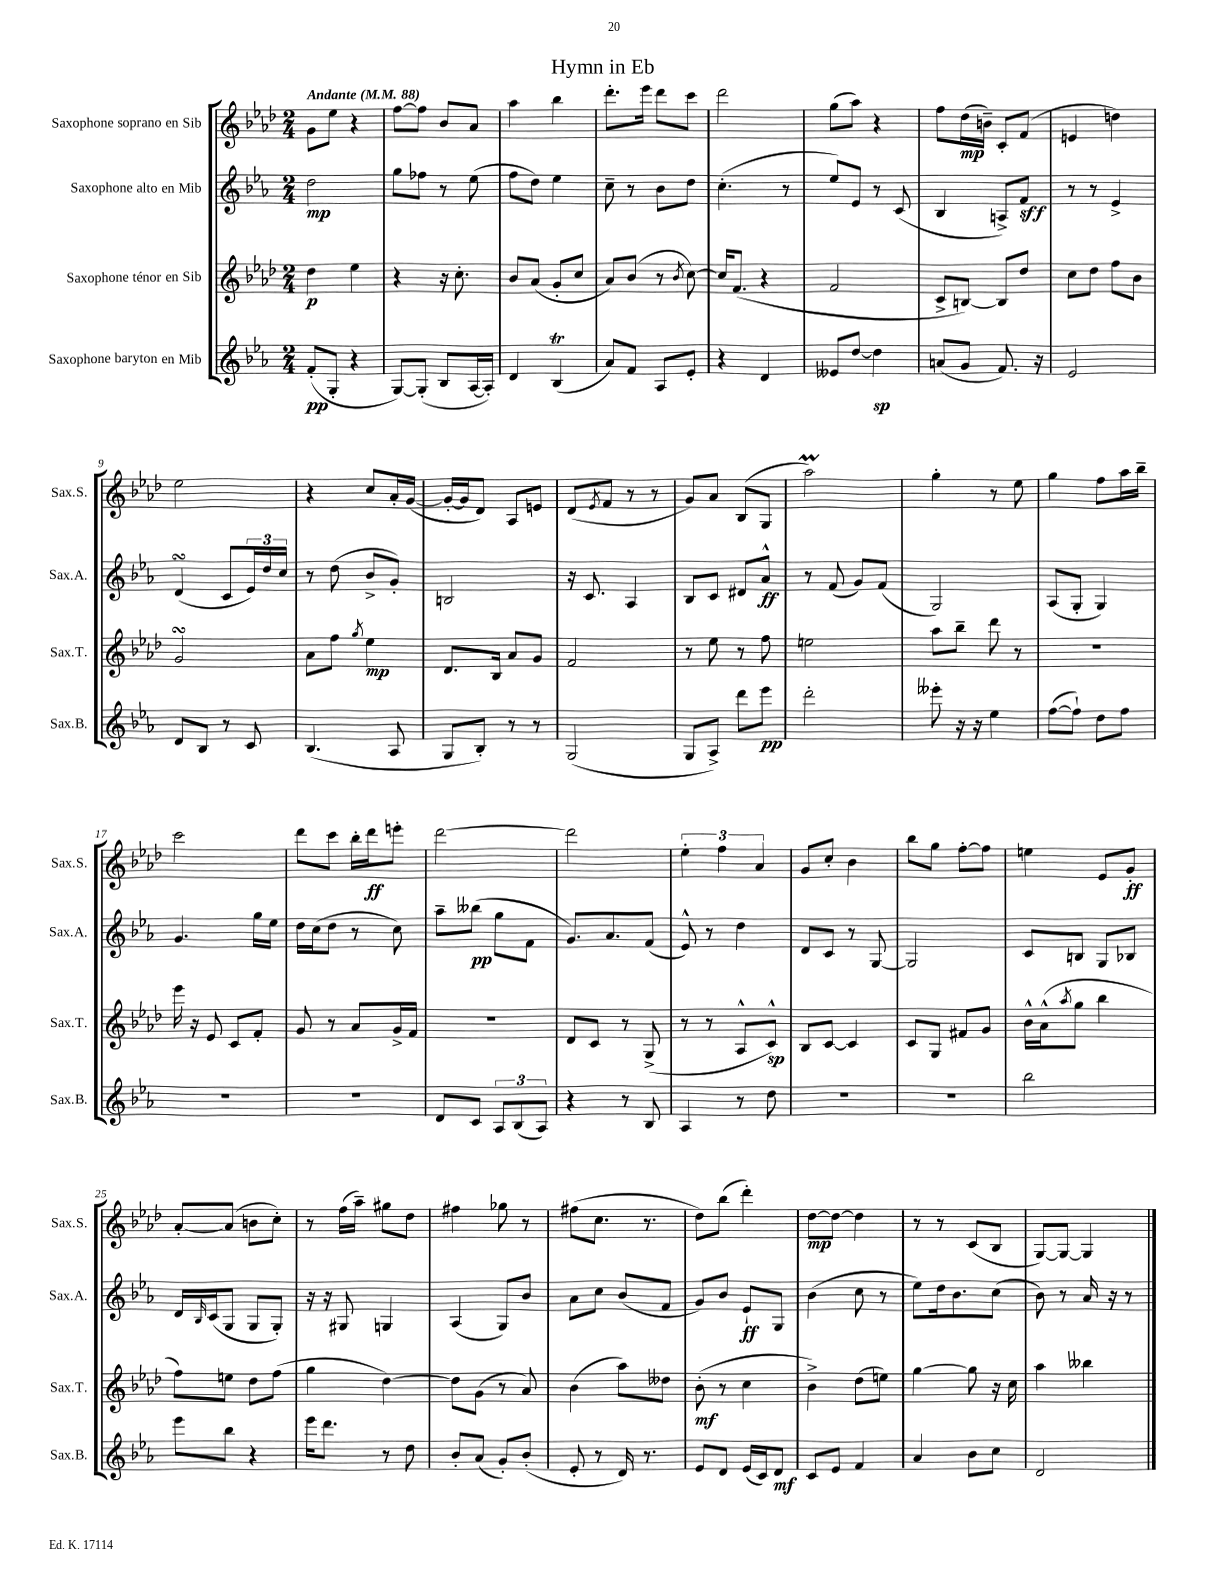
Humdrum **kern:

**kern	**kern	**kern	**kern
*staff4	*staff3	*staff2	*staff1
*clefG2	*clefG2	*clefG2	*clefG2
*k[b-e-a-]	*k[b-e-a-d-]	*k[b-e-a-]	*k[b-e-a-d-]
*M2/4	*M2/4	*M2/4	*M2/4
*MM88	*MM88	*MM88	*MM88
(8f'	4dd-	2dd	8g
8G'	.	.	8ee-
4r	4ee-	.	4r
=	=	=	=
[8G)	4r	8gg	[8ff
(8G']	.	8ff-	8ff]
8B-	16r	8r	8b-
.	8.cc'	.	.
[16A-	.	(8ee-	8a-
16A-'])	.	.	.
=	=	=	=
4d	8b-	8ff	4aa-
.	(8a-	8dd)	.
(4B-	8g'	4ee-	4bb-
.	8cc	.	.
=	=	=	=
8a-)	8a-)	8cc~	8.ddd-'
8f	(8b-	8r	.
.	.	.	16eee-
8A-	8r	8b-	8ddd-
.	8qb-	.	.
8e-'	[8cc)	8dd	8ccc
=	=	=	=
4r	16cc]	(4.cc'	2ddd-
.	(8.f	.	.
4d	4r	.	.
.	.	8r	.
=	=	=	=
8e--	2f	8ee-)	(8gg
[8dd	.	8e-	8aa-)
4dd]	.	8r	4r
.	.	(8c	.
=	=	=	=
(8a	8c^	4B-	8ff
8g	[8B)	.	(16dd-
.	.	.	16b~)
8.f)	8B]	8A^)	8c'
.	8dd-	8f	(8f
16r	.	.	.
=	=	=	=
2e-	8cc	8r	4e
.	8dd-	8r	.
.	8ff	4e-^	4dd)
.	8b-	.	.
=	=	=	=
8d	2g	(4d	2ee-
8B-	.	.	.
8r	.	8c	.
8c	.	24e-)	.
.	.	24dd	.
.	.	24cc	.
=	=	=	=
(4.B-	8a-	8r	4r
.	8ff	(8dd	.
.	8qgg	.	.
.	4ee-	8b-^	8cc
8A-	.	8g')	16a-'
.	.	.	([16g
=	=	=	=
8G	8.d-	2B	16g'_
.	.	.	16g]
8B-')	.	.	8d-)
.	16B-	.	.
8r	8a-	.	8A-
8r	8g	.	8e
=	=	=	=
(2G	2f	16r	(8d-
.	.	8.c	.
.	.	.	8qe-
.	.	.	8f
.	.	4A-	8r
.	.	.	8r
=	=	=	=
8G	8r	8B-	8g)
8A-^)	8ee-	8c	8a-
8ddd	8r	8d#	(8B-
8eee-	8ff	8a-^^	8G
=	=	=	=
2ddd'	2ee	8r	2aa-)
.	.	(8f	.
.	.	8g)	.
.	.	(8f	.
=	=	=	=
8eee--'	8aa-	2G)	4gg'
16r	8bb-~	.	.
16r	.	.	.
4ee-	8ddd-	.	8r
.	8r	.	8ee-
=	=	=	=
([8ff	2r	(8A-	4gg
8ff`])	.	8G'	.
8dd	.	4G)	8ff
8ff	.	.	16aa-
.	.	.	16bb-~
=	=	=	=
2r	16eee-	4.g	2ccc
.	16r	.	.
.	8e-	.	.
.	8c	.	.
.	8f'	16gg	.
.	.	16ee-	.
=	=	=	=
2r	8g	16dd	8ddd-
.	.	(16cc	.
.	8r	8dd	8ccc
.	8a-	8r	16bb-'
.	.	.	16ddd-
.	16g^	8cc)	8eee'
.	16f	.	.
=	=	=	=
8d	2r	8aa-~	[2ddd-
8c	.	(8bb--	.
12A-	.	8gg	.
(12B-	.	.	.
.	.	8f	.
12A-)	.	.	.
=	=	=	=
4r	8d-	8.g)	2ddd-]
.	8c	.	.
.	.	8.a-	.
8r	8r	.	.
8B-	(8G^	(8f	.
=	=	=	=
4A-	8r	8e-^^)	6ee-'
.	8r	8r	.
.	.	.	6ff
8r	8A-^^	4dd	.
.	.	.	6a-
8dd	8c^^)	.	.
=	=	=	=
2r	8B-	8d	8g
.	[8c	8c	8cc'
.	4c]	8r	4b-
.	.	[8G	.
=	=	=	=
2r	8c	2G]	8bb-
.	8G	.	8gg
.	8f#	.	[8ff'
.	8g	.	8ff]
=	=	=	=
2bb-	16b-^^	8c	4ee
.	(16a-^^	.	.
.	8qaa-	.	.
.	8gg	8B	.
.	4bb-	8G	8e-
.	.	8B-	8g'
=	=	=	=
8eee-	8ff)	16d	[8a-'
.	.	16qqB-	.
.	.	(16c	.
8bb-	8ee	8G	(8a-]
4r	8dd-	8G	8b
.	(8ff	8G')	8cc')
=	=	=	=
16eee-	4gg	16r	8r
8.ddd	.	16r	.
.	.	8G#	(16ff
.	.	.	16aa-~)
8r	[4dd-)	4G	8gg#
8dd	.	.	8dd-
=	=	=	=
8b-'	8dd-]	(4A-	4ff#
(8a-	(8g	.	.
8g')	8r	8G)	8gg-
(8b-'	8a-)	8b-	8r
=	=	=	=
8e-'	(4b-	8a-	(8ff#
8r	.	8cc	8.cc
16d)	8aa-)	(8b-	.
8.r	.	.	8.r
.	8dd--	8f	.
=	=	=	=
8e-	(8b-'	8g)	8dd-)
8d	8r	8b-	(8bb-
(16e-	4cc	8e-`	4ddd-')
16c)	.	.	.
8d	.	8G	.
=	=	=	=
8c	4b-^)	(4b-	[8dd-
8e-	.	.	8dd-_
4f	(8dd-	8cc	4dd-]
.	8ee)	8r	.
=	=	=	=
4a-	[4gg	8ee-)	8r
.	.	16dd	8r
.	.	8.b-	.
8b-	8gg]	.	(8c
8cc	16r	(8cc	8B-
.	16cc	.	.
=	=	=	=
2d	4aa-	8b-)	[8G)
.	.	8r	8G_
.	4bb--	16a-	4G]
.	.	16r	.
.	.	8r	.
==	==	==	==
*-	*-	*-	*-
